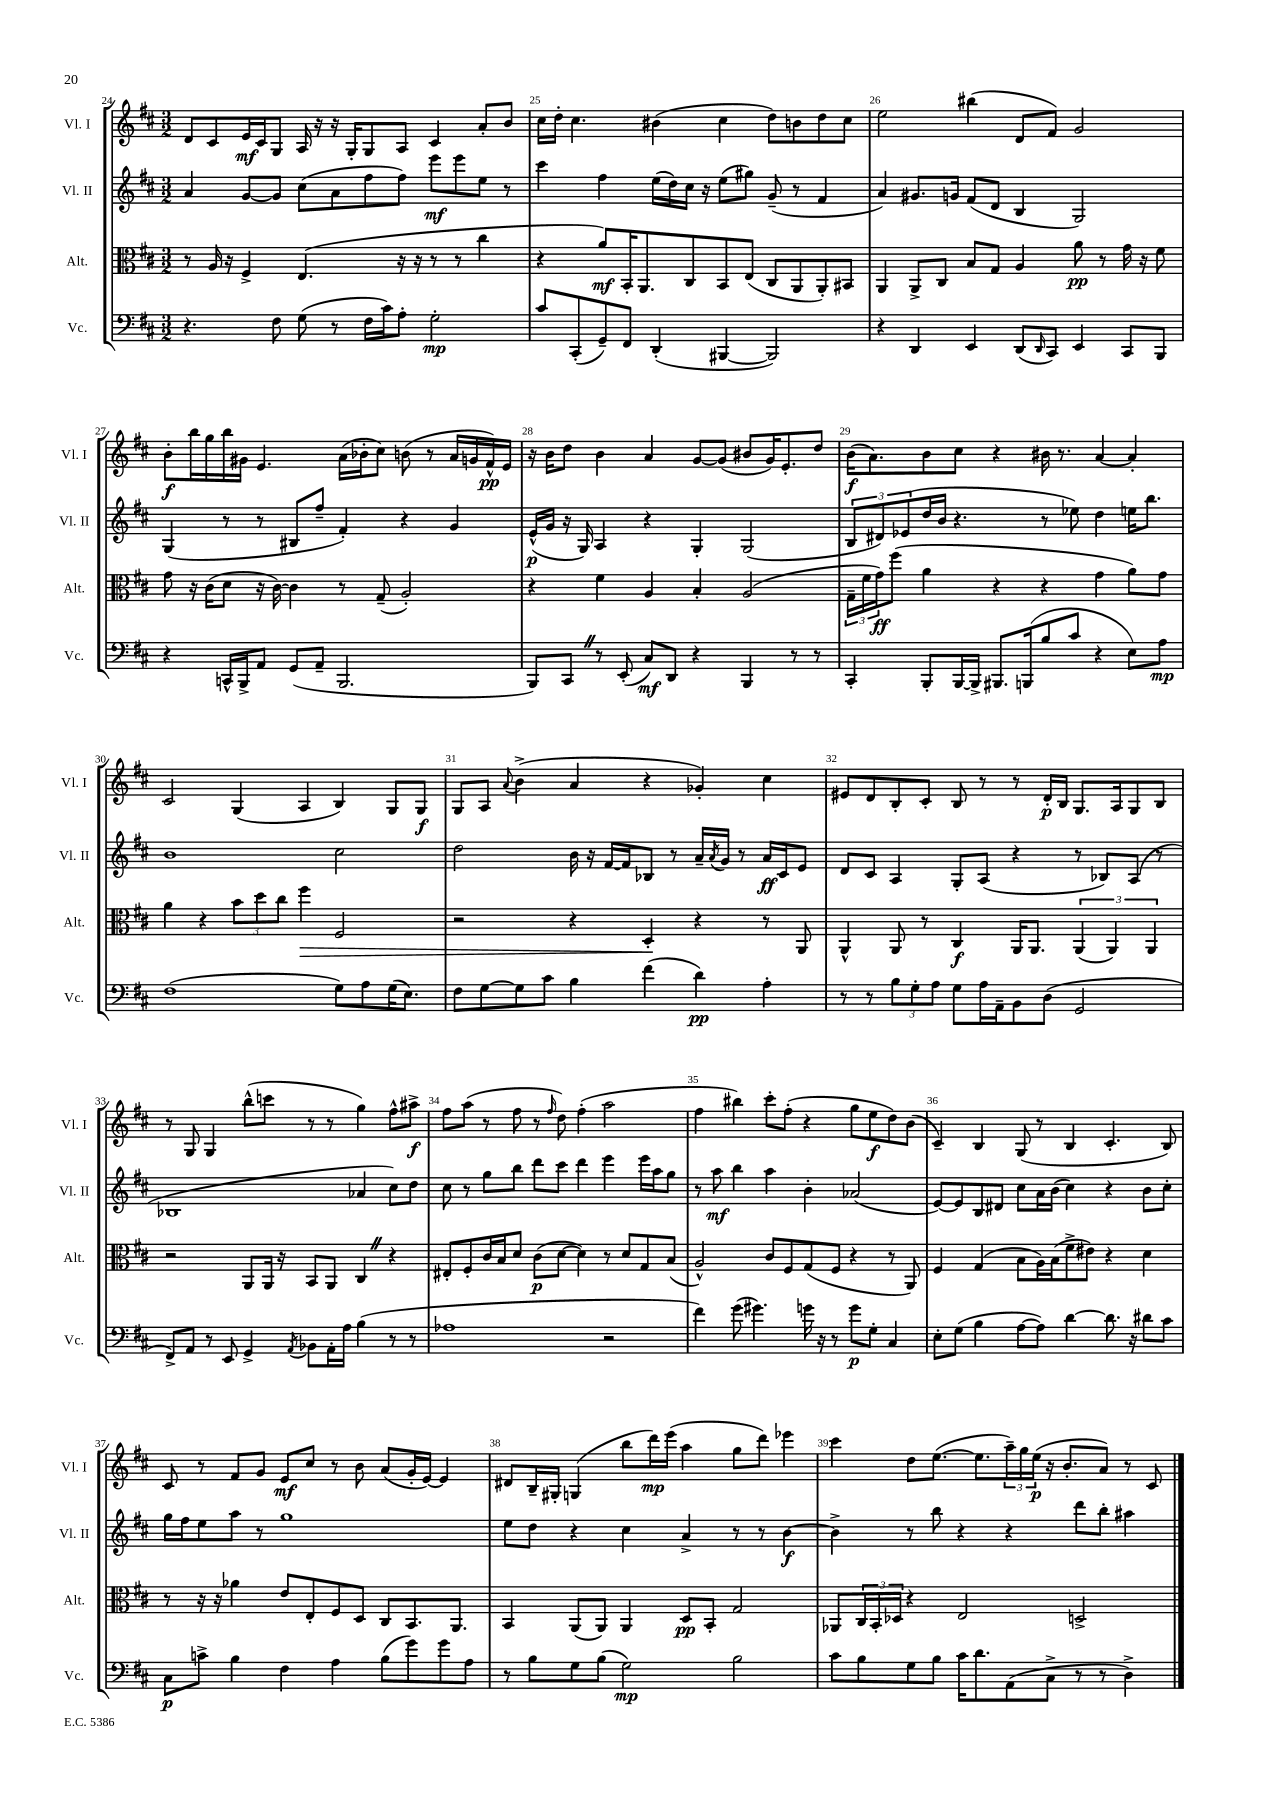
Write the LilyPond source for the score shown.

<<
\new StaffGroup <<
\new Staff = "s0" \with { instrumentName = "Vl. I" shortInstrumentName = "Vl. I" } {
    \clef treble \key d \major \numericTimeSignature \time 3/2
    d'8 cis'8 e'16\mf cis'16 g8 a16 r16 r16 g16-. g8 a8 cis'4 a'8-. b'8 |
    cis''16 d''16-. cis''4. bis'4( cis''4 d''8) b'8 d''8 cis''8 |
    e''2 bis''4( d'8 fis'8) g'2 |
    b'8-.\f b''16 g''16 b''16 gis'16 e'4. a'16( bes'16-. cis''8) b'8( r8 a'16 g'16 fis'16-^\pp) e'16 |
    r16 b'16 d''8 b'4 a'4 g'8~ g'8( bis'8 g'16) e'8.-. d''8 |
    b'16\f( a'8.) b'8 cis''8 r4 bis'16 r8. a'4~ a'4-. |
    cis'2 g4( a4 b4) g8 g8\f |
    g8 a8 \appoggiatura { a'8 } b'4->( a'4 r4 ges'4-.) cis''4 |
    eis'8 d'8 b8-. cis'8-. b8 r8 r8 d'16-.\p b16 g8. a16 g8 b8 |
    r8 g8 g4 b''8-^( c'''8 r8 r8 g''4) fis''8-^ ais''8->\f |
    fis''8 a''8( r8 fis''8 r8 \grace { fis''16 } d''8) fis''4-.( a''2 |
    fis''4 bis''4) cis'''8-. fis''8-.( r4 g''8 e''8\f d''8) b'8( |
    cis'4--) b4 g8( r8 b4 cis'4.-. b8) |
    cis'8 r8 fis'8 g'8 e'8\mf cis''8 r8 b'8 a'8( g'16-. e'16~) e'4 |
    dis'8 b16-- gis16-. g4( b''8 d'''16\mp) e'''16( a''4 g''8 d'''8) ees'''4 |
    cis'''4 d''8 e''8.~( e''8. \tuplet 3/2 { a''16--) g''16 e''16\p( } r16 b'8.-. a'8) r8 cis'8 \bar "|." |
}
\new Staff = "s1" \with { instrumentName = "Vl. II" shortInstrumentName = "Vl. II" } {
    \clef treble \key d \major \numericTimeSignature \time 3/2
    a'4 g'8~ g'8 cis''8( a'8 fis''8 fis''8) e'''8\mf e'''8 e''8 r8 |
    cis'''4 fis''4 e''16( d''16) cis''16 r16 e''8( gis''8) g'8--( r8 fis'4 |
    a'4) gis'8. g'16 fis'8( d'8 b4 g2) |
    g4( r8 r8 bis8 fis''8-- fis'4-.) r4 g'4 |
    e'16-^\p( g'16 r16 g16) a4 r4 g4-. g2( |
    \tuplet 3/2 { b8 dis'8) ees'8( } d''16 b'16 r4. r8 ees''8) d''4 e''16 b''8. |
    b'1 cis''2 |
    d''2 b'16 r16 fis'16~ fis'16 bes8 r8 a'16-- \acciaccatura { a'8 } g'16 r8 a'16\ff cis'16 e'8 |
    d'8 cis'8 a4 g8-. a8( r4 r8 bes8) a8( r8 |
    bes1 aes'4 cis''8) d''8 |
    cis''8 r8 g''8 b''8 d'''8 cis'''8 d'''4 e'''4 e'''16 a''16 g''8 |
    r8 a''8\mf b''4 a''4 b'4-. aes'2( |
    e'8~) e'8 b8 dis'8 cis''8 a'16 b'16( cis''4) r4 b'8 cis''8-. |
    g''16 fis''16 e''8 a''8 r8 g''1 |
    e''8 d''8 r4 cis''4 a'4-> r8 r8 b'4~\f |
    b'4-> r8 b''8 r4 r4 d'''8 b''8-. ais''4 \bar "|." |
}
\new Staff = "s2" \with { instrumentName = "Alt." shortInstrumentName = "Alt." } {
    \clef alto \key d \major \numericTimeSignature \time 3/2
    r8 a16 r16 fis4-> e4.( r16 r16 r8 r8 cis''4 |
    r4 a'8\mf) b,16-. a,8. cis8 b,8 e8( cis8 a,8 a,8-.) bis,8 |
    a,4 a,8-> cis8 b8 g8 a4 a'8\pp r8 g'16 r16 fis'8 |
    g'8 r16 cis'16( d'8 r16 cis'16~) cis'4 r8 g8--( a2-.) |
    r4 fis'4 a4 b4-. a2( |
    \tuplet 3/2 { g16-- fis'16 g'16\ff) } fis''8( a'4 r4 r4 g'4 a'8) g'8 |
    a'4 r4 \tuplet 3/2 { b'8 d''8 cis''8 } fis''4\> fis2 |
    r2 r4 d4-.\! r4 r8 a,8 |
    a,4-^ a,8 r8 cis4\f a,16 a,8. \tuplet 3/2 { a,4( a,4) a,4 } |
    r2 a,8 a,16 r16 b,8 a,8 cis4 \once \override BreathingSign.text = \markup { \musicglyph "scripts.caesura.straight" } \breathe r4 |
    eis8-. fis8-. cis'16 b16 d'8 cis'8\p( d'8~ d'4) r8 d'8 g8 b8( |
    a2-^) cis'8 fis8 g8( fis8 r4 r8 a,8) |
    fis4 g4( b8 a16) b16( fis'8-> eis'8) r4 d'4 |
    r8 r16 r16 aes'4 e'8 e8-. fis8 d8 cis8 b,8. a,8. |
    b,4 a,8( a,8) a,4 d8\pp b,8-. g2 |
    aes,8 \tuplet 3/2 { cis16 b,16-. des16 } r4 e2 d2-> \bar "|." |
}
\new Staff = "s3" \with { instrumentName = "Vc." shortInstrumentName = "Vc." } {
    \clef bass \key d \major \numericTimeSignature \time 3/2
    r4. fis8 g8( r8 fis16 cis'16) a8-. g2-.\mp |
    cis'8 cis,8-.( g,8--) fis,8 d,4-.( bis,,4~ bis,,2) |
    r4 d,4 e,4 d,8( \grace { d,16 } cis,8) e,4 cis,8 b,,8 |
    r4 c,16-^ b,,16-> a,8 g,8( a,8-- b,,2. |
    b,,8) cis,8 \once \override BreathingSign.text = \markup { \musicglyph "scripts.caesura.straight" } \breathe r8 e,8-.( cis8\mf) d,8 r4 b,,4 r8 r8 |
    cis,4-. b,,8-. b,,16~ b,,16-> bis,,8. b,,16( b8 cis'8 r4 e8) a8\mp |
    fis1( g8) a8 g16( e8.) |
    fis8 g8~ g8 cis'8 b4 fis'4( d'4\pp) a4-. |
    r8 r8 \tuplet 3/2 { b8 g8-. a8 } g8 a16 a,16-- b,8 d8( g,2 |
    fis,8->) a,8 r8 e,8 g,4-> \acciaccatura { a,8 } bes,8 a,16-. a16 b4( r8 r8 |
    aes1 r2 |
    fis'4) g'8( gis'4.) g'16 r16 r8 g'8\p g8-. cis4 |
    e8-. g8( b4 a8~ a8) d'4~ d'8. r16 dis'8 cis'8 |
    cis8\p c'8-> b4 fis4 a4 b8( g'8) g'8 a8 |
    r8 b8 g8 b8( g2\mp) b2 |
    cis'8 b8 g8 b8 cis'16 d'8. a,8( cis8-> r8 r8 d4->) \bar "|." |
}
>>
>>
\layout { \context { \Score currentBarNumber = #24 \override BarNumber.break-visibility = ##(#f #t #t) barNumberVisibility = #all-bar-numbers-visible } }
